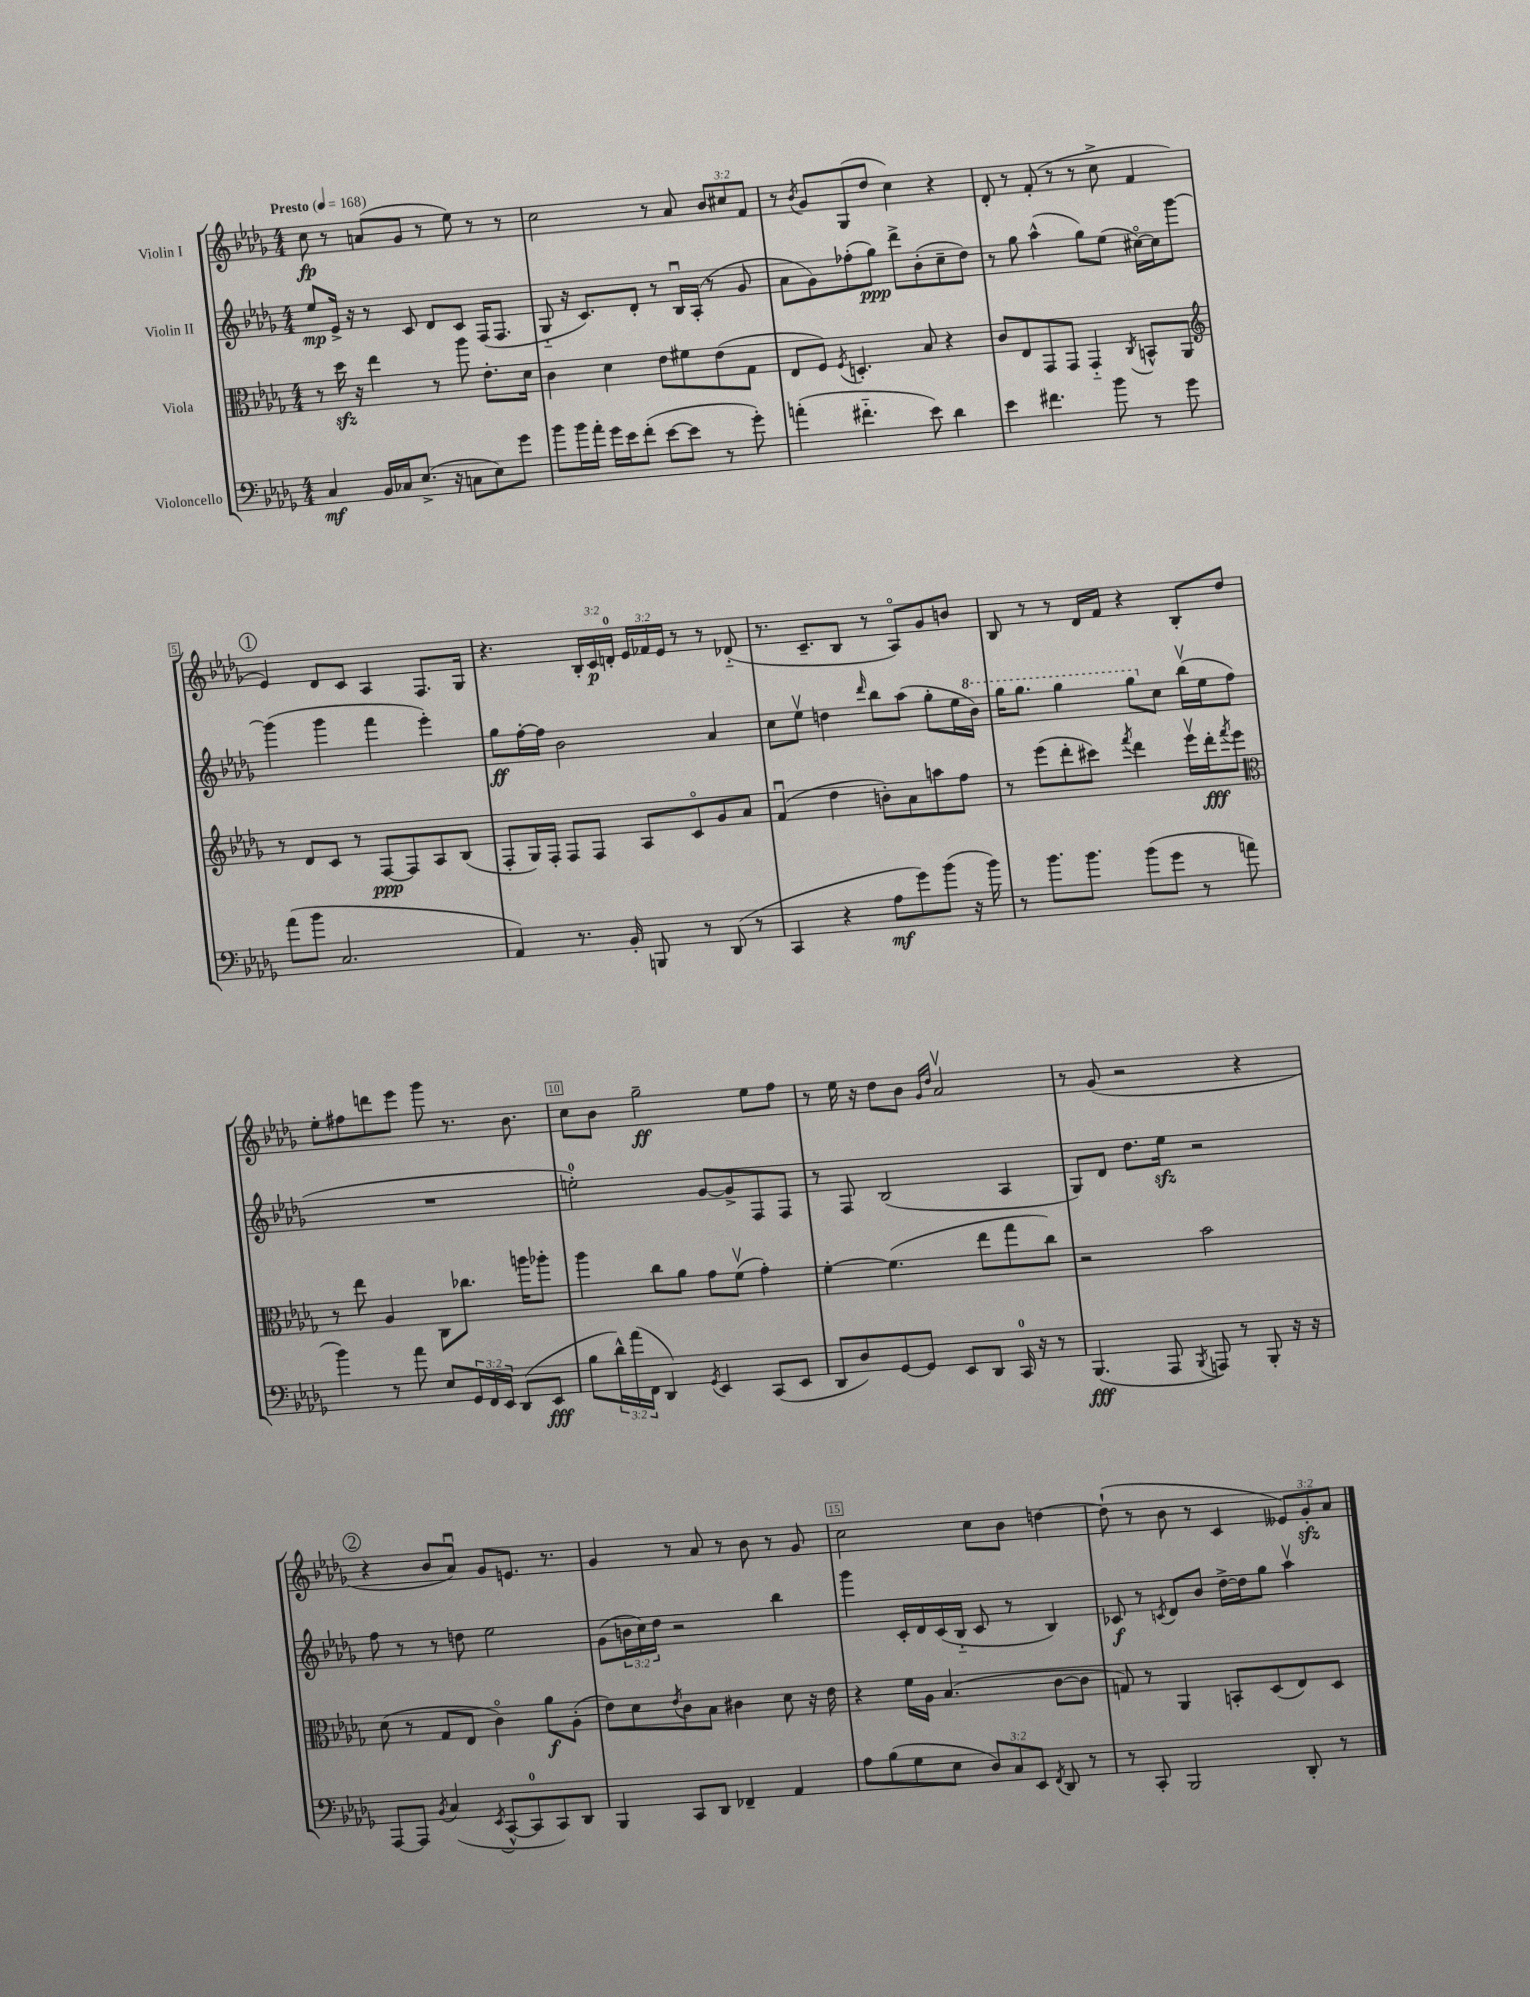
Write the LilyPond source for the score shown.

<<
\new StaffGroup <<
\new Staff = "s0" \with { instrumentName = "Violin I" } {
    \clef treble \key des \major \numericTimeSignature \time 4/4 \override Staff.TupletNumber.text = #tuplet-number::calc-fraction-text \tempo "Presto" 4 = 168
    c''8\fp r8 a'8( ges'8 r8 ees''8) r8 r8 |
    c''2 r8 aes'8 \tuplet 3/2 { bes'8 cis''8 f'8 } |
    r8 \acciaccatura { bes'8 } ges'8 ges8( des''8 c''4) r4 |
    des'8-. r8 f'8-.( r8 r8 c''8-> f'4 |
    \mark \markup { \circle "1" } ees'4) des'8 c'8 aes4 f8. ges16 |
    r4. \tuplet 3/2 { bes16-. c'16\p d'16-0-. } \tuplet 3/2 { ees'16 fes'16 ees'16 } r8 r8 des'8-_( |
    r8. c'8.-- bes8 r8 aes8\flageolet) ges'8 b'8 |
    bes8 r8 r8 des'16 f'16 r4 bes8-. des''8 |
    ees''8-. fis''8 d'''8 ees'''8 ges'''8 r8. bes'8. |
    c''8 bes'8 ges''2--\ff ees''8 f''8 |
    r8 ees''16 r16 des''8 bes'8 \grace { ges'16 des''16 } aes'2\upbow |
    r8 ges'8( r2 r4 |
    \mark \markup { \circle "2" } r4 bes'8 aes'8\downbow) ges'8 e'8. r8. |
    ges'4 r8 aes'8 r8 bes'8 r8 ges'8 |
    c''2 c''8 bes'8 d''4~ |
    d''8-!( r8 bes'8 r8 c'4 \tuplet 3/2 { eeses'8) ges'8-.\sfz aes'8 } \bar "|." |
}
\new Staff = "s1" \with { instrumentName = "Violin II" } {
    \clef treble \key des \major \numericTimeSignature \time 4/4 \override Staff.TupletNumber.text = #tuplet-number::calc-fraction-text
    ees''8\mp ees'16-> r16 r8 c'8 des'8 c'8 f16( f8. |
    ges8-_ r16 c'8.) des'8-. r8 bes16\downbow aes16-.( r8 ges'8 |
    aes'8 ges'8) fes''8-.( ges''8\ppp) des'''8-> bes'8-.( c''8-- des''8) |
    r8 ges''8 aes''4-^( ges''8) ees''8( cis''16~\flageolet) cis''16 ges'''8~ |
    \mark \markup { \circle "1" } ges'''4( ges'''4 f'''4 ees'''4-.) |
    ges''8\ff f''16~-. f''16 bes'2 aes'4 |
    c''8 ees''8\upbow d''4 \grace { des'''16 } bes''8 aes''8( ges''8-. ees''16 \ottava #1 bes''16) |
    ges'''16 ges'''8. ges'''4 ges'''8 \ottava #0 c''8 bes''16\upbow( ees''16 f''8 |
    R1 |
    e''2-0-.) ges'8~ ges'8-> f8 f8 |
    r8 f8 bes2( aes4 |
    ges8) des'8 des''8. ees''16\sfz r2 |
    \mark \markup { \circle "2" } f''8 r8 r8 d''8 ees''2 |
    ges'8( \tuplet 3/2 { b'16 c''16) des''16 } r2 bes''4 |
    ges'''4 c'16-. des'16 c'16( bes16-_ c'8 r8 bes4) |
    ces'8\f r8 \acciaccatura { c'8 } des'8 bes'8 des''16~-> des''16 ges''8 aes''4\upbow \bar "|." |
}
\new Staff = "s2" \with { instrumentName = "Viola" } {
    \clef alto \key des \major \numericTimeSignature \time 4/4
    r8 des''16\sfz r16 ees''4 r8 aes''8 ees'8.-. des'16 |
    c'4 des'4 ees'8 fis'8 ees'8( ges8 |
    ees8 f8) \acciaccatura { f8 } d4.-. bes8 r4 |
    c'8 ees8 ges,8 ges,8 ges,4-_ \acciaccatura { c8 } b,8-^ aes,8 |
    \mark \markup { \circle "1" } \clef treble r8 des'8 c'8 r8 f8~\ppp f8 aes8 bes8( |
    f8-. ges16) f16-. f8 f8 aes8 c'8\flageolet ges'8 aes'8 |
    f'4\downbow( des''4 b'8-.) aes'8 a''8 f''8 |
    r8 ees'''8( des'''8-. cis'''8) \acciaccatura { f'''8 } des'''4 ees'''16\upbow des'''16-.\fff \acciaccatura { f'''8 } ees'''8 |
    \clef alto r8 ees''8 aes4 c8 ces''8. a''16 aes''8-. |
    aes''4 c''8 aes'8 ges'8 f'8\upbow( ges'4-.) |
    f'4~-. f'4.( ees''8 ges''8 c''8) |
    r2 bes'2 |
    \mark \markup { \circle "2" } des'8( r8 ges8 ees8 c'4\flageolet) aes'8\f aes8-.( |
    ees'8) des'8 \acciaccatura { ees'8 } c'8 bes8 cis'4 des'8 r16 ees'16 |
    r4 f'16 aes16 bes4.( c'8~ c'8 |
    g8) r8 aes,4 b,8-. des8( ees8) des8 \bar "|." |
}
\new Staff = "s3" \with { instrumentName = "Violoncello" } {
    \clef bass \key des \major \numericTimeSignature \time 4/4 \override Staff.TupletNumber.text = #tuplet-number::calc-fraction-text
    c4\mf bes,16 ces16 ees8.->( r16 c8 ees8) ges'8 |
    bes'8 bes'16 aes'16-. ges'16 ees'16 f'8-.( ees'8~ ees'8 r8 ges'8-.) |
    a'4-.( fis'4.-_ ees'8) des'4 |
    ees'4 fis'4. bes'8 r8 ges'8 |
    \mark \markup { \circle "1" } aes'8( bes'8 c2. |
    aes,4) r8. bes,16-. b,,8 r8 des,8( r8 |
    c,4 r4 aes8\mf ges'8) bes'8( r16 bes'16) |
    r8 bes'8. bes'8. bes'8( ges'8 r8 a'8 |
    bes'4) r8 aes'8 ees8 \tuplet 3/2 { ges,16 f,16 ees,16 } des,8( ees,8\fff |
    bes8 \tuplet 3/2 { des'16-^) aes'16( f,16 } des,4) \acciaccatura { ges,8 } ees,4 c,8( ees,8 |
    des,8 des8) ges,8~ ges,8 ees,8 des,8 c,16-0 r16 r8 |
    bes,,4.\fff( aes,,8 \acciaccatura { bes,,8 } a,,8) r8 bes,,8-. r16 r16 |
    \mark \markup { \circle "2" } aes,,8~ aes,,8 \acciaccatura { bes,8 } c4( \acciaccatura { ees,8 } c,8~-^ c,8-0 c,8) des,8 |
    bes,,4 c,8 des,8 fes,4-- aes,4 |
    aes8 bes8( ges8 ees8 \tuplet 3/2 { des8) c8 ees,8 } \acciaccatura { f,8 } des,8 r8 |
    r8 c,8-. bes,,2 des,8-. r8 \bar "|." |
}
>>
>>
\layout { \context { \Score \override BarNumber.break-visibility = ##(#f #t #t) barNumberVisibility = #(every-nth-bar-number-visible 5) \override BarNumber.stencil = #(make-stencil-boxer 0.1 0.3 ly:text-interface::print) } }
